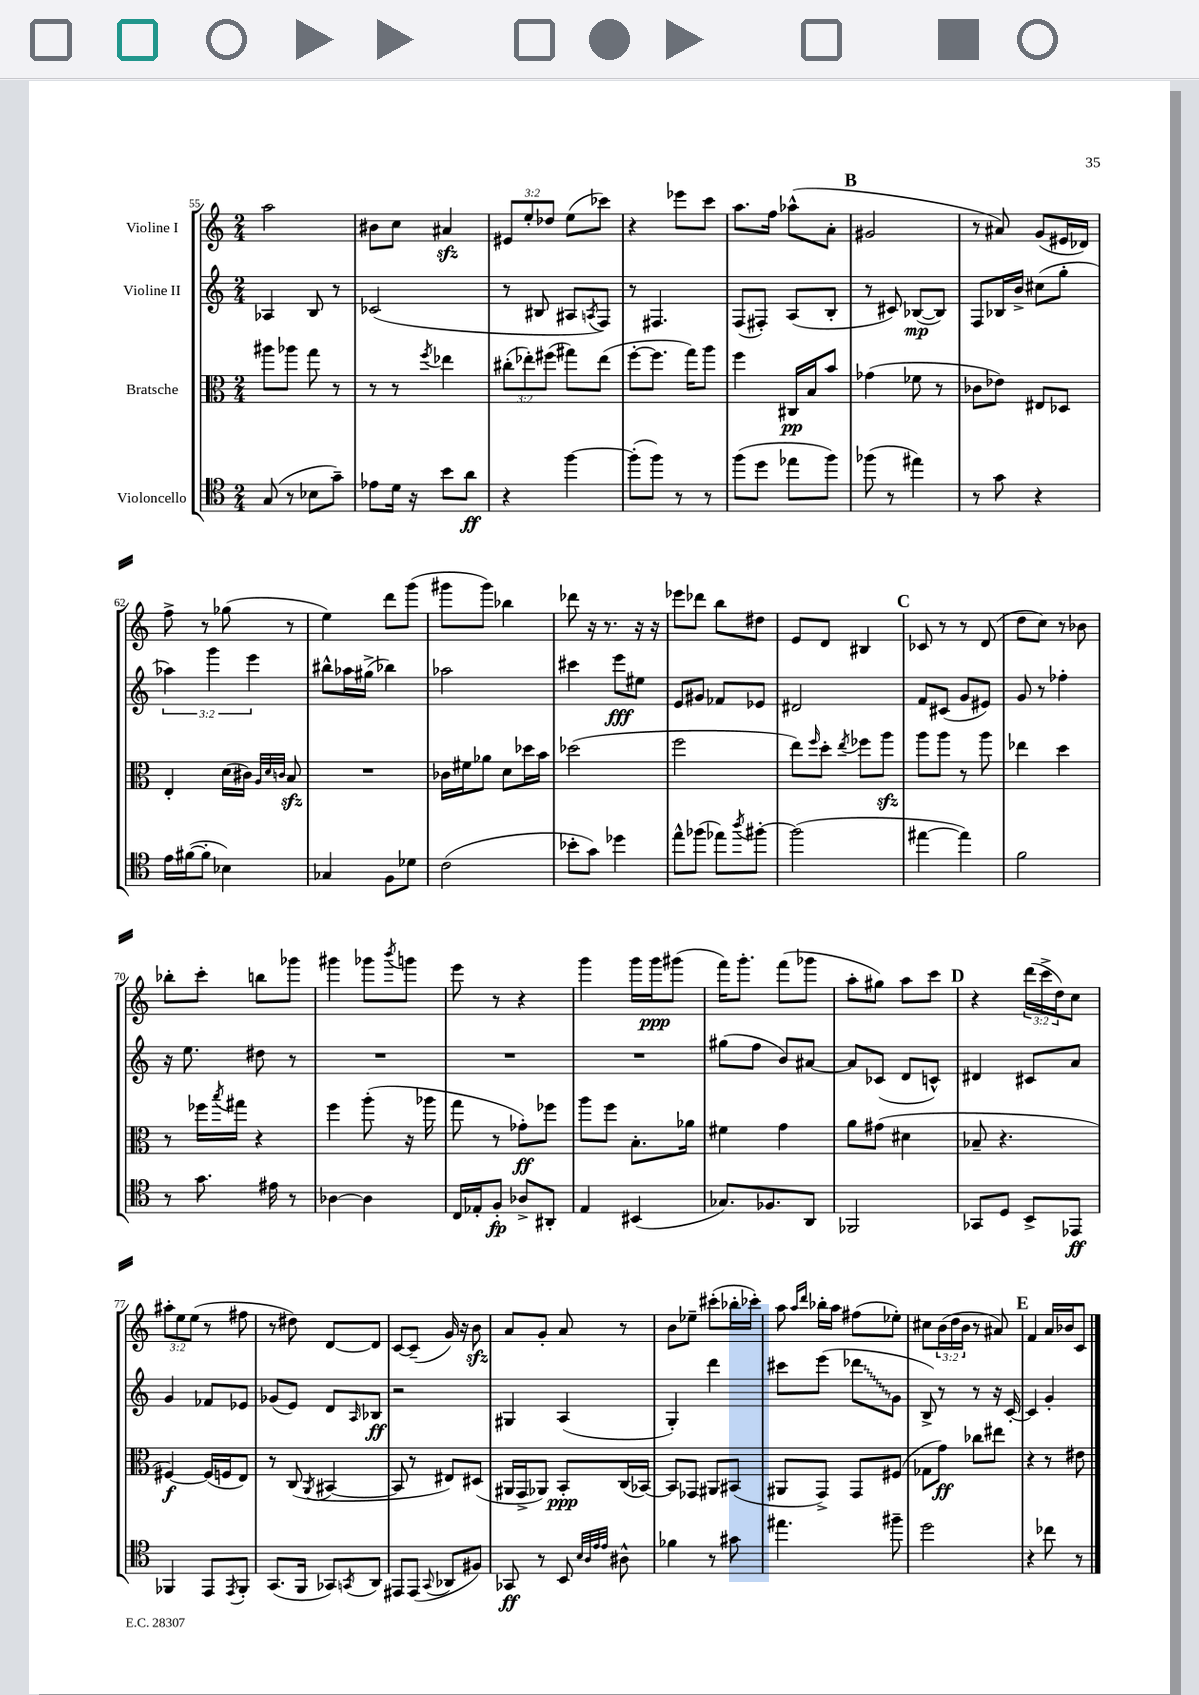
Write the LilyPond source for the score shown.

<<
\new StaffGroup <<
\new Staff = "s0" \with { instrumentName = "Violine I" } {
    \clef treble \key c \major \numericTimeSignature \time 2/4 \override Staff.TupletNumber.text = #tuplet-number::calc-fraction-text
    a''2 |
    bis'8 c''8 ais'4\sfz |
    \tuplet 3/2 { eis'8 e''8-. des''8 } e''8( ces'''8) |
    r4 ees'''8 c'''8 |
    a''8. f''16 aes''8-^( a'8-. |
    \mark \markup { \bold "B" } gis'2 |
    r8 ais'8) g'8( eis'16 des'16) |
    f''8-> r8 ges''8( r8 |
    e''4) d'''8 g'''8( |
    gis'''8 gis'''8) bes''4 |
    des'''8 r16 r8. r16 r16 |
    ees'''8 des'''8 b''8 dis''8 |
    e'8 d'8 bis4 |
    \mark \markup { \bold "C" } ces'8 r8 r8 d'8( |
    d''8 c''8) r8 bes'8 |
    bes''8-. c'''8-. b''8 ges'''8 |
    gis'''4 ges'''8 \acciaccatura { b'''8 } g'''8 |
    e'''8 r8 r4 |
    g'''4 g'''16 g'''16\ppp gis'''8( |
    f'''16) g'''8.-. f'''8( ges'''8 |
    a''8-. gis''8) a''8 c'''8 |
    \mark \markup { \bold "D" } r4 \tuplet 3/2 { d'''16( c'''16-> d''16) } c''8 |
    \tuplet 3/2 { ais''8-. e''8 e''8( } r8 fis''8 |
    r8 dis''8) d'8~ d'8 |
    c'8~ c'8--( g'16) r16 b'8\sfz |
    a'8 g'8-. a'8 r8 |
    b'8 ees''8-- cis'''8-.( bes''16-. ces'''16-.) |
    a''8 \grace { a''16 d'''16 } bes''16-. a''16 fis''8( ees''8-.) |
    cis''8 \tuplet 3/2 { b'16( d''16 b'16 } r8 ais'8) |
    \mark \markup { \bold "E" } f'4 a'16 bes'16 c'8 \bar "|." |
}
\new Staff = "s1" \with { instrumentName = "Violine II" } {
    \clef treble \key c \major \numericTimeSignature \time 2/4 \override Staff.TupletNumber.text = #tuplet-number::calc-fraction-text
    aes4 b8 r8 |
    ces'2( |
    r8 bis8 ais8 \acciaccatura { a8 } f8) |
    r8 fis4. |
    f8( fis8-.) a8( b8-. |
    \mark \markup { \bold "B" } r8 cis'8) bes8~\mp( bes8) |
    f8 bes16 b'16-> cis''8( g''8-. |
    \tuplet 3/2 { aes''4) g'''4 e'''4 } |
    bis''8-^ aes''16 gis''16->( bes''4) |
    aes''2 |
    cis'''4 e'''8\fff eis''8 |
    e'8 gis'8 fes'8 ees'8 |
    dis'2 |
    \mark \markup { \bold "C" } f'8 cis'8( g'8 eis'8) |
    g'8 r8 fes''4-. |
    r16 e''8. dis''8 r8 |
    R2 |
    R2 |
    R2 |
    gis''8( f''8 b'8) ais'8~ |
    ais'8 ces'8( d'8 c'8-^) |
    \mark \markup { \bold "D" } dis'4 cis'8 a'8 |
    g'4 fes'8 ees'8 |
    ges'8( e'8) d'8 \grace { a16 } bes8\ff |
    r2 |
    gis4 a4( |
    g4-.) d'''4 |
    cis'''8 e'''8( \once \override Glissando.style = #'zigzag des'''8\glissando g'8 |
    b8->) r8 r8 r16 c'16~-. |
    \mark \markup { \bold "E" } c'4 g'4-. \bar "|." |
}
\new Staff = "s2" \with { instrumentName = "Bratsche" } {
    \clef alto \key c \major \numericTimeSignature \time 2/4 \override Staff.TupletNumber.text = #tuplet-number::calc-fraction-text
    ais''8 aes''8 g''8 r8 |
    r8 r8 \acciaccatura { f''8 } ees''4 |
    \tuplet 3/2 { cis''8-.( ees''8-.) fis''8( } gis''8) ees''8( |
    f''8~-. f''8. g''16) a''8 |
    f''4 cis16\pp b16 b'8 |
    \mark \markup { \bold "B" } ges'4( fes'8 r8 |
    ces'8 ees'8) eis8 des8 |
    e4-. d'16( cis'16) \grace { a32 d'32 c'32 } b8\sfz |
    R2 |
    ces'16 fis'16 aes'8 d'8 des''16 b'16 |
    des''2( |
    f''2 |
    e''8) \grace { f''16 } d''8-. \acciaccatura { e''8 } fes''8 a''8\sfz |
    \mark \markup { \bold "C" } a''8 a''8 r8 a''8 |
    ees''4 d''4 |
    r8 fes''16 \acciaccatura { b''8 } gis''16 r4 |
    f''4 a''8-.( r16 aes''16 |
    g''8 r8 ges'8-.\ff) fes''8 |
    a''8 f''8 b8.-. aes'16 |
    fis'4 g'4 |
    a'8 gis'8( dis'4 |
    \mark \markup { \bold "D" } bes8-- r4. |
    fis4~\f) fis16( f16 e8) |
    r8 c8( \acciaccatura { a,8 } bis,4~ |
    bis,8 r8 eis8) dis8( |
    ais,16 g,16-> aes,8) b,8-.\ppp c16( bes,16~) |
    bes,8 ges,8 ais,8 bis,8( |
    ais,8 g,8->) g,8 fis8( |
    ges8 g'8\ff) ces''8 eis''8 |
    \mark \markup { \bold "E" } r4 r8 eis'8 \bar "|." |
}
\new Staff = "s3" \with { instrumentName = "Violoncello" } {
    \clef tenor \key c \major \numericTimeSignature \time 2/4
    g8( r8 bes8 g'8--) |
    ees'8 d'16 r16 b'8 a'8\ff |
    r4 f''4~ |
    f''8-.( f''8) r8 r8 |
    f''8( d''8 ees''8 f''8) |
    \mark \markup { \bold "B" } fes''8( r8 eis''4) |
    r8 g'8 r4 |
    e'16 fis'16~( fis'8-. bes4) |
    ges4 f8 des'8 |
    c'2( |
    bes'8-. g'8) des''4 |
    e''8-^ fes''8( ees''8) \acciaccatura { a''8 } fis''8~-. |
    fis''2( |
    \mark \markup { \bold "C" } eis''4~ eis''4) |
    f'2 |
    r8 g'8. eis'16 r8 |
    aes4~ aes4 |
    c16 ees16-. f8-.\fp aes8-> ais,8-. |
    e4 bis,4( |
    ges8.) fes8. a,8 |
    fes,2 |
    \mark \markup { \bold "D" } ges,8 d8 b,8-> ees,8\ff |
    fes,4 e,8 \acciaccatura { e,8 } fes,8-. |
    g,8.( f,16 ges,8) \acciaccatura { g,8 } a,8 |
    eis,8 eis,8( \appoggiatura { g,8 } aes,8 fis8) |
    ges,8\ff r8 b,8 \grace { b32 a32 e'32 e'32 } ais8-^ |
    fes'4 r8 gis'8 |
    eis''4. fis''8-- |
    d''2 |
    \mark \markup { \bold "E" } r4 ces''8 r8 \bar "|." |
}
>>
>>
\layout { \context { \Score currentBarNumber = #55 } }
